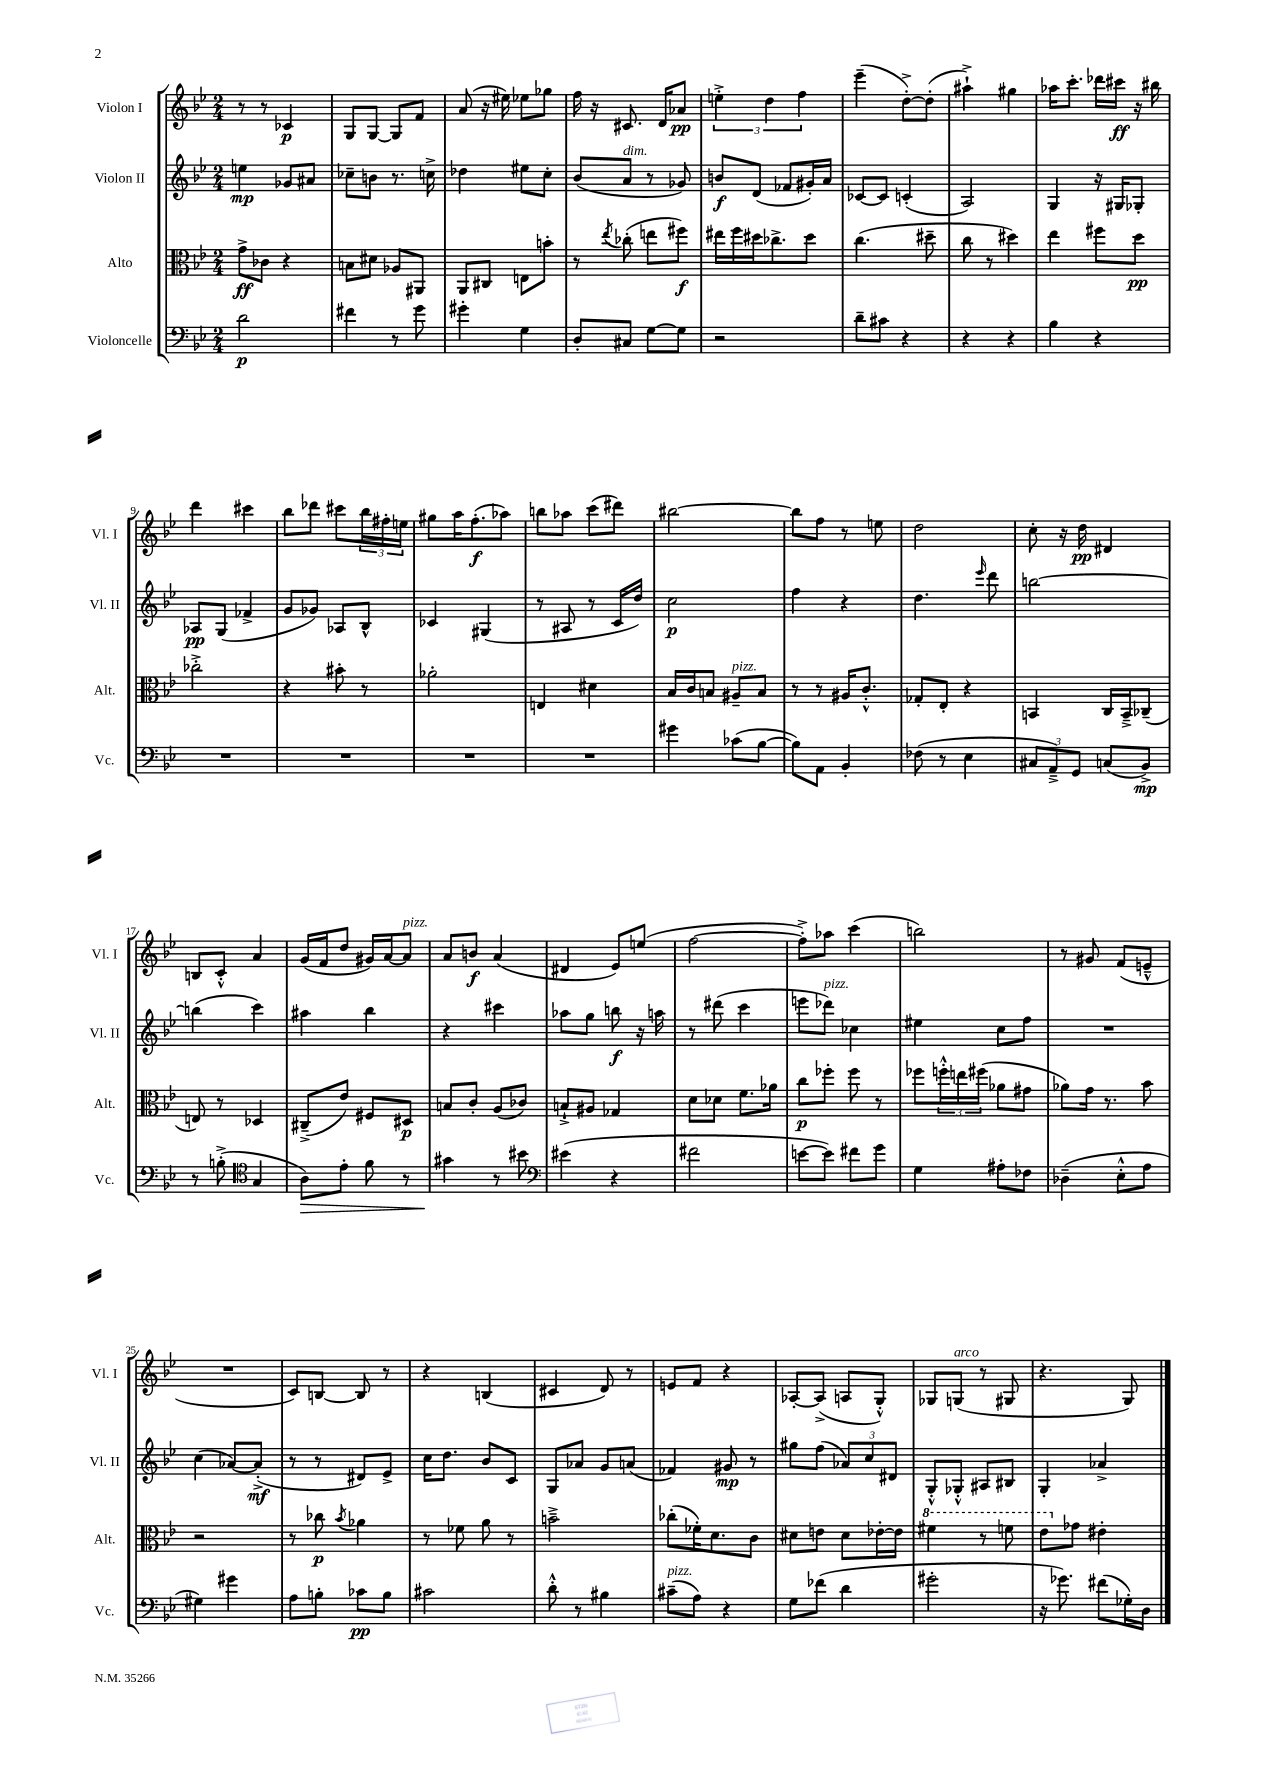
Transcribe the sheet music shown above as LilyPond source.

<<
\new StaffGroup <<
\new Staff = "s0" \with { instrumentName = "Violon I" shortInstrumentName = "Vl. I" } {
    \clef treble \key bes \major \numericTimeSignature \time 2/4
    r8 r8 ces'4\p |
    g8 g8~ g8 f'8 |
    a'8( r16 eis''16) ees''8 ges''8 |
    f''16 r16 cis'8. d'16 aes'8\pp |
    \tuplet 3/2 { e''4-.-> d''4 f''4 } |
    ees'''4--( d''8~-.->) d''8-.( |
    ais''4-!->) gis''4 |
    aes''16 c'''8.-. des'''16 cis'''16\ff r16 bis''16 |
    d'''4 cis'''4 |
    bes''8 des'''8 cis'''8 \tuplet 3/2 { bes''16 fis''16-. e''16 } |
    gis''8 a''16 f''8.-.\f( aes''8) |
    b''8 aes''8 c'''8( dis'''8) |
    bis''2~ |
    bis''8 f''8 r8 e''8 |
    d''2 |
    c''8-. r16 d''16\pp dis'4 |
    b8 c'8-.-^ a'4 |
    g'16( f'16 d''8 gis'16) a'16~ a'8^\markup { \italic "pizz." } |
    a'8 b'8\f a'4( |
    dis'4 ees'8) e''8( |
    f''2~ |
    f''8-.->) aes''8 c'''4( |
    b''2) |
    r8 gis'8 f'8( e'8---^ |
    R2 |
    c'8) b8~ b8 r8 |
    r4 b4( |
    cis'4 d'8) r8 |
    e'8 f'8 r4 |
    aes8~-. aes8->( a8 g8-.-^) |
    ges8 g8^\markup { \italic "arco" }( r8 gis8 |
    r4. g8) \bar "|." |
}
\new Staff = "s1" \with { instrumentName = "Violon II" shortInstrumentName = "Vl. II" } {
    \clef treble \key bes \major \numericTimeSignature \time 2/4
    e''4\mp ges'8 ais'8 |
    ces''8-- b'8 r8. c''16-> |
    des''4 eis''8 c''8-. |
    bes'8( a'8^\markup { \italic "dim." } r8 ges'8) |
    b'8\f d'8( fes'8 gis'16-.) a'16 |
    ces'8~ ces'8 c'4-.( |
    a2) |
    g4 r16 gis16 ges8-. |
    aes8\pp g8( fes'4-> |
    g'8 ges'8) aes8 bes8-^ |
    ces'4 gis4( |
    r8 ais8 r8 c'16 d''16) |
    c''2\p |
    f''4 r4 |
    d''4. \grace { ees'''16 } d'''8 |
    b''2~ |
    b''4( c'''4) |
    ais''4 bes''4 |
    r4 cis'''4 |
    aes''8 g''8 b''8\f r16 a''16 |
    r8 dis'''8( c'''4 |
    e'''8 des'''8^\markup { \italic "pizz." }) ces''4 |
    eis''4 c''8 f''8 |
    R2 |
    c''4( aes'8~) aes'8-.->\mf( |
    r8 r8 dis'8) ees'8-> |
    c''16 d''8. bes'8 c'8 |
    g8 aes'8 g'8 a'8( |
    fes'4) gis'8\mp r8 |
    gis''8 f''8( \tuplet 3/2 { aes'8) c''8 dis'8 } |
    g8-.-^ ges8-.-^ ais8 bis8 |
    g4-. aes'4-> \bar "|." |
}
\new Staff = "s2" \with { instrumentName = "Alto" shortInstrumentName = "Alt." } {
    \clef alto \key bes \major \numericTimeSignature \time 2/4
    g'8->\ff ces'8 r4 |
    b8 dis'8 aes8 ais,8 |
    a,8 cis8 e8 b'8-. |
    r8 \acciaccatura { ees''8 } ces''8-.( e''8 fis''8\f) |
    eis''16 f''16 dis''16 ces''8.-> dis''8 |
    c''4.( dis''8-- |
    c''8 r8 dis''4) |
    ees''4 fis''8 d''8\pp |
    ces''2-.-> |
    r4 bis'8-. r8 |
    aes'2-. |
    e4 dis'4 |
    bes16 c'16 b8 ais8--^\markup { \italic "pizz." } b8 |
    r8 r8 ais16 c'8.-.-^ |
    ges8-. ees8-. r4 |
    b,4 c16 b,16---> ces8--( |
    e8) r8 des4 |
    cis8--->( ees'8) fis8 dis8\p |
    b8 c'8-. a8( ces'8) |
    b8-!-> ais8 ges4 |
    d'8 des'8 f'8. aes'16 |
    c''8\p fes''8-. fes''8 r8 |
    fes''8 \tuplet 3/2 { f''16-.-^ e''16 fis''16( } aes'8 gis'8 |
    aes'8) g'16 r8. bes'8 |
    r2 |
    r8 ces''8\p \acciaccatura { bes'8 } aes'4 |
    r8 fes'8 a'8 r8 |
    b'2---> |
    ces''8-.( fes'16-.) d'8. c'8 |
    dis'8 e'8 dis'8 ees'16~-. ees'16 |
    \ottava #1 fis''4 r8 f''8 |
    ees''8 \ottava #0 ges'8 eis'4-. \bar "|." |
}
\new Staff = "s3" \with { instrumentName = "Violoncelle" shortInstrumentName = "Vc." } {
    \clef bass \key bes \major \numericTimeSignature \time 2/4
    d'2\p |
    fis'4 r8 g'8 |
    gis'4-. g4 |
    d8-. cis8 g8~ g8 |
    r2 |
    d'8-- cis'8 r4 |
    r4 r4 |
    bes4 r4 |
    R2 |
    R2 |
    R2 |
    R2 |
    gis'4 ces'8( bes8~ |
    bes8) a,8 bes,4-. |
    fes8( r8 ees4 |
    \tuplet 3/2 { cis8 a,8--->) g,8 } c8( bes,8->\mp) |
    r8 b8-.->( \clef tenor g4 |
    a8\>) ees'8-. f'8 r8 |
    gis'4\! r8 bis'8 |
    \clef bass eis'4( r4 |
    fis'2 |
    e'8~ e'8) fis'8 g'8 |
    g4 ais8-. fes8 |
    des4--( ees8-.-^ a8 |
    gis4) gis'4 |
    a8 b8-. ces'8\pp b8 |
    cis'2 |
    d'8-.-^ r8 bis4 |
    cis'8--^\markup { \italic "pizz." }( a8) r4 |
    g8 fes'8( d'4 |
    gis'2-. |
    r16 ges'8.) fis'8( ges16-.) d16 \bar "|." |
}
>>
>>
